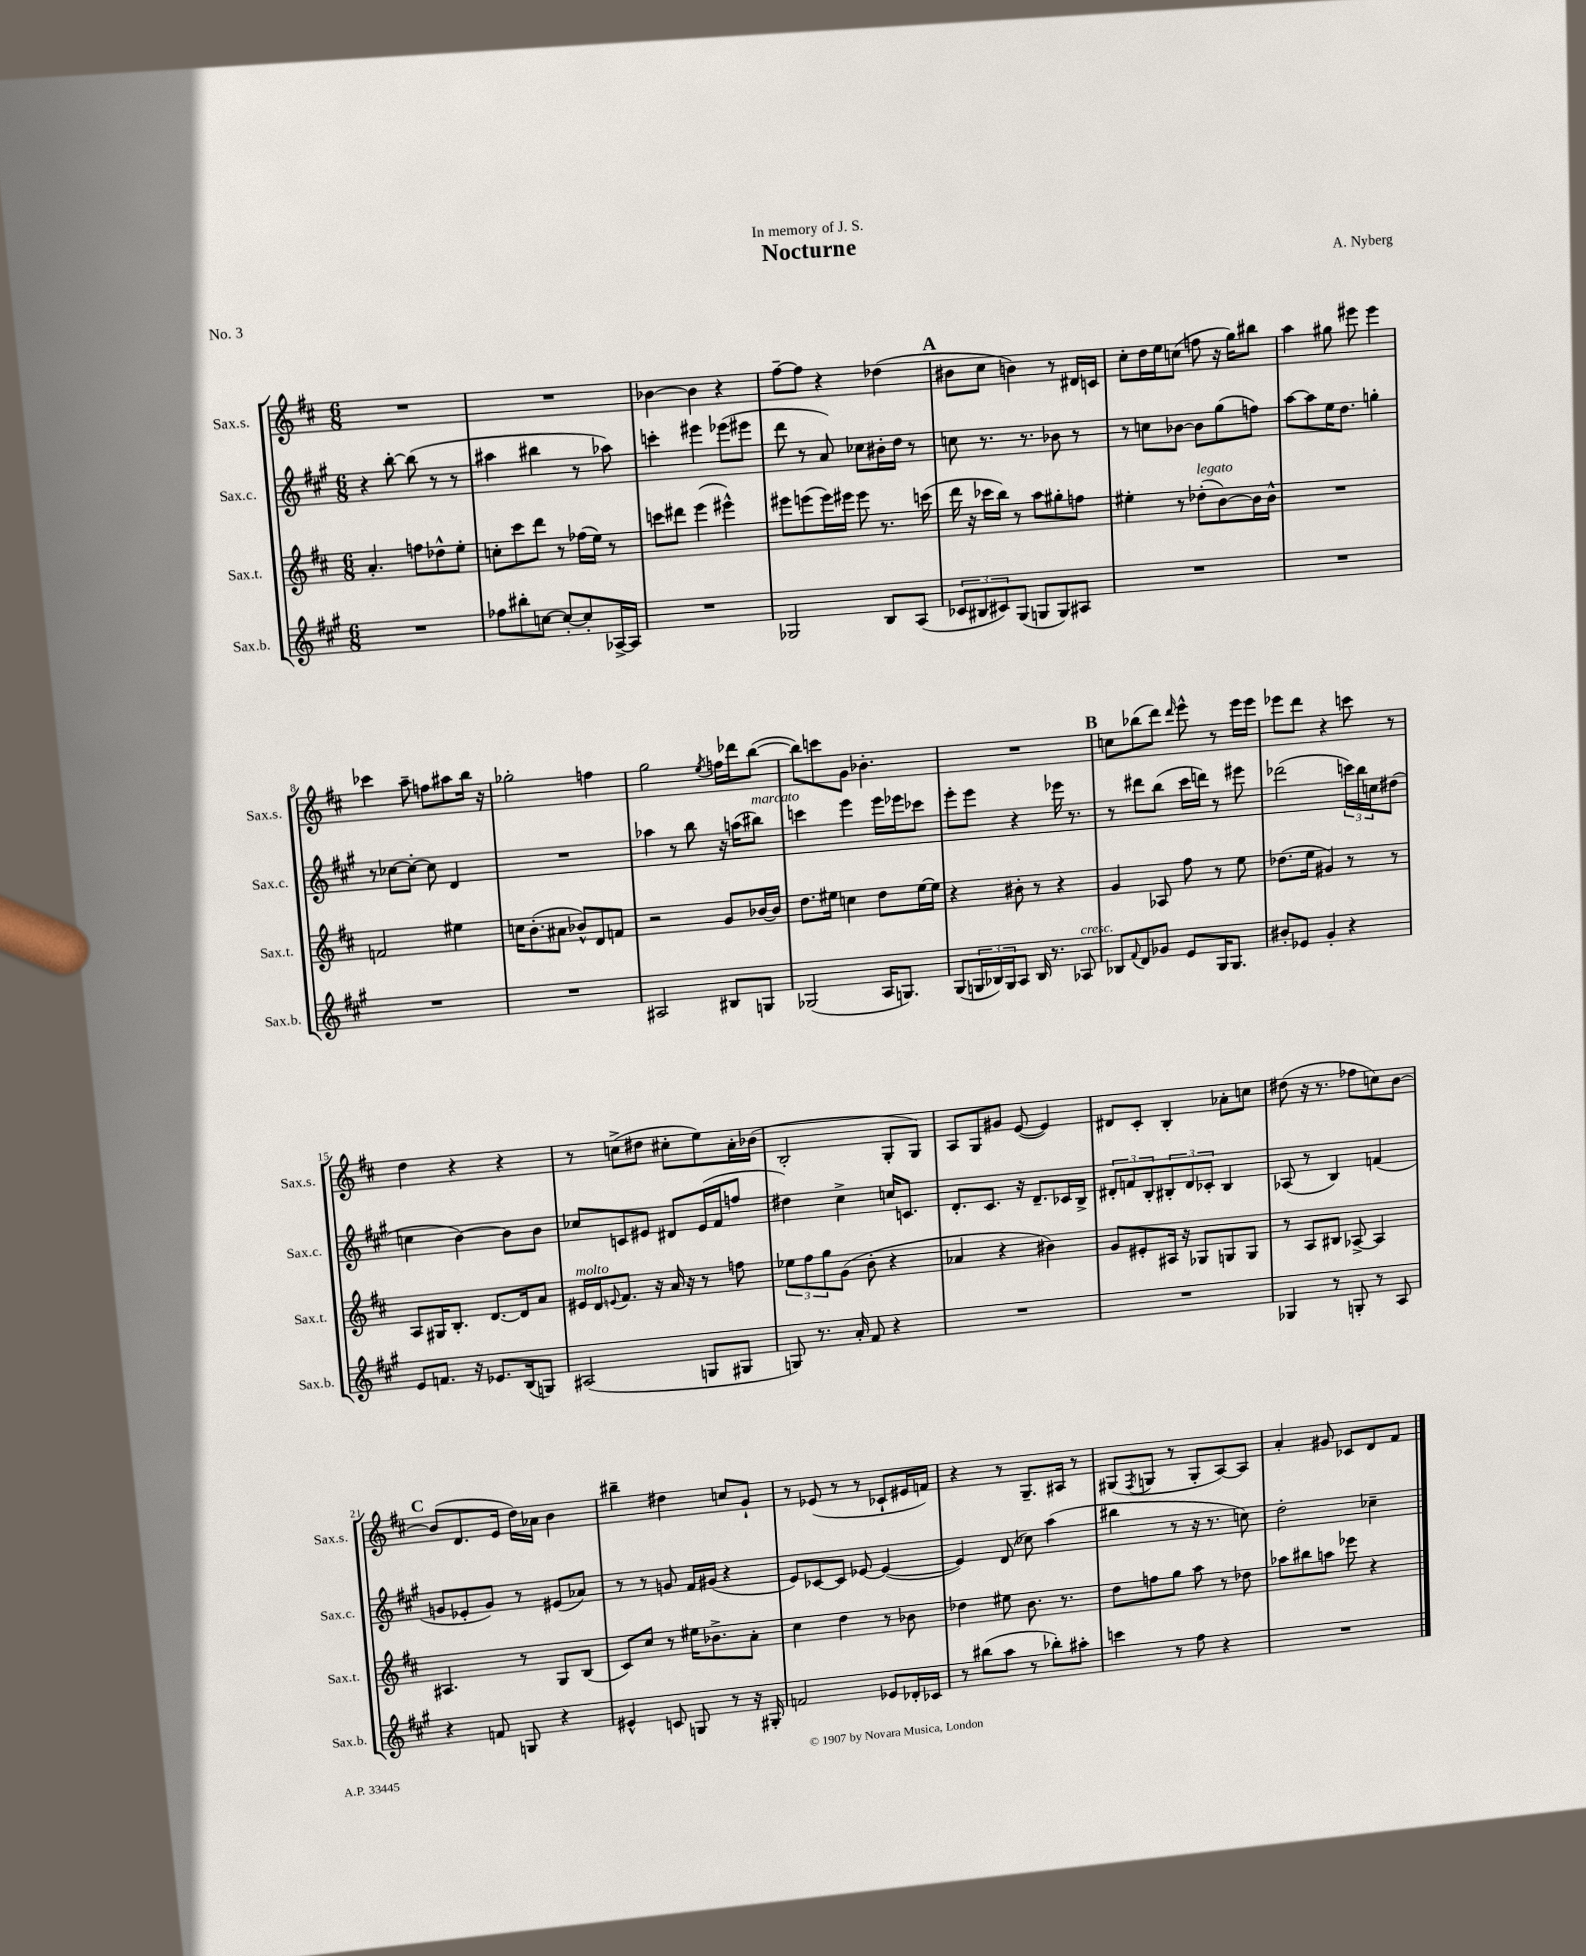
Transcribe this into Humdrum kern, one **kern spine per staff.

**kern	**kern	**kern	**kern
*staff4	*staff3	*staff2	*staff1
*clefG2	*clefG2	*clefG2	*clefG2
*k[f#c#g#]	*k[f#c#]	*k[f#c#g#]	*k[f#c#]
*M6/8	*M6/8	*M6/8	*M6/8
2.r	4.a'	4r	2.r
.	.	[8bb'	.
.	8ff	(8bb]	.
.	8dd-^^	8r	.
.	8ee'	8r	.
=	=	=	=
8ff-	8cc'	4aa#	2.r
8bb#'	8ccc#	.	.
[8cc	8ddd	4bb#	.
8cc'_	8r	.	.
8cc']	(16ff-	8r	.
.	16ee)	.	.
[16A-^	8r	8aa-)	.
16A-]	.	.	.
=	=	=	=
2.r	8ccc	4ccc'	[4b-
.	8ddd#	.	.
.	(4eee	4eee#	4b-]
.	4eee#^^)	(8eee-	4r
.	.	8eee#	.
=	=	=	=
2G-	8eee#	8ddd	[8ff#~
.	(8eee	8r	8ff#]
.	16eee)	8a)	4r
.	16eee#	.	.
.	8eee#	8cc-	.
8B	8.r	16b#'	(4dd-
.	.	16dd	.
(8A	.	8r	.
.	(16ccc	.	.
=	=	=	=
12c-	16ddd	8cc	8b#
.	16r	.	.
12B#	.	.	.
.	16ccc-	8.r	8cc#
12c#)	.	.	.
.	16bb)	.	.
(8G#	8r	.	4b)
.	.	8.r	.
8G	8aa	.	.
8G)	8gg#'	8b-	8r
8A#	8ff	8r	16d#
.	.	.	16c
=	=	=	=
2.r	4ee#'	8r	8cc#'
.	.	8cc	16dd
.	.	.	16ee
.	8r	[8b-	(8cc
.	(8dd-'	8b-]	8ff
.	[8b)	(8gg#	16r
.	.	.	16gg)
.	16b]	8ff)	8bb#
.	16b^^	.	.
=	=	=	=
2.r	2.r	[8aa	4aa
.	.	8aa]	.
.	.	16ee	8gg#
.	.	8.dd	.
.	.	.	8eee#
.	.	4gg'	4eee#
=	=	=	=
2.r	2f	8r	4ccc-
.	.	[8cc-	.
.	.	8cc-'_	8aa~
.	.	8cc-]	8ff
.	4ee#	4d	8aa#
.	.	.	16bb
.	.	.	16r
=	=	=	=
2.r	16cc	2.r	2gg-'
.	(8.b'	.	.
.	8a#	.	.
.	8b-^^)	.	.
.	8d	.	4ff
.	8f	.	.
=	=	=	=
2A#	2r	4aa-	2gg
.	.	8r	.
.	.	8bb	.
.	.	.	8qee
8B#	8g	16r	16ff
.	.	(16aa	16ddd-
8G	[16b-	8bb#)	([8bb
.	16b-]	.	.
=	=	=	=
(2G-	8.dd	4ccc	8bb])
.	.	.	8ccc
.	16ee#	.	.
.	4cc	4eee	8g
.	.	.	4.b-'
16A	8dd	16eee	.
8.G)	.	16eee-	.
.	[16ee#	8ccc-	.
.	16ee#]	.	.
=	=	=	=
(8G#	4r	8eee'	2.r
24G	.	8eee	.
24B-)	.	.	.
24G	.	.	.
8A	8b#'	4r	.
16B-	8r	.	.
8.r	.	.	.
.	4r	16eee-	.
.	.	8.r	.
8A-	.	.	.
=	=	=	=
8B-	4g	8r	8cc
8qqf#	.	.	.
8d	.	8ddd#	(8bb-
8g-	8A-	(8bb	8ddd)
.	.	.	16qqddd
8e	8ff#	16ccc#	8eee^^
.	.	16ddd)	.
16G#	8r	8r	8r
8.G#	.	.	.
.	8ee	8eee#	16eee
.	.	.	16eee
=	=	=	=
8b#'	(8.dd-	(2ddd-	8eee-
8e-	.	.	8ddd
.	16ee	.	.
4g#'	4g#)	.	4r
4r	8r	24ccc)	8ccc
.	.	24bb	.
.	.	24cc	.
.	8r	(8dd#	8r
=	=	=	=
8e	8A	4cc	4dd
8.f	16G#	.	.
.	8.B'	.	.
.	.	[4b)	4r
16r	.	.	.
8.e-	[8.d	.	.
.	.	8b]	4r
(16B	16d]	.	.
8G)	8a	8b	.
=	=	=	=
(2A#	16e#	8cc-	8r
.	16d	.	.
.	8qqe	.	.
.	8.f#	8c	(8cc^
.	.	8e#	8dd#
.	16r	.	.
.	16a	8d#	8cc#'
.	16r	.	.
8G	8r	(16e#	8ee)
.	.	16f#	.
8G#	8ff	8ff	16a'
.	.	.	(16b-
=	=	=	=
8G)	12ee-	4dd#)	2B'
.	12ff#	.	.
8.r	.	.	.
.	12gg	.	.
.	(8g	4cc#^	.
16a'	.	.	.
8f#	8b'	.	.
4r	4r	16cc	8G'
.	.	8.c	.
.	.	.	8G)
=	=	=	=
2.r	4a-	8.d'	8A
.	.	.	8G
.	.	8.c#	.
.	4r	.	8g#
.	.	16r	([8e
.	.	8.d~	.
.	4b#)	.	4e])
.	.	16c-	.
.	.	16B^	.
=	=	=	=
2.r	8g	12d#'	8d#
.	.	12f	.
.	8e#'	.	8c#'
.	.	12B'	.
.	16A#	12B#'	4B'
.	16r	.	.
.	.	12d#	.
.	8G-	.	.
.	.	12c-'	.
.	8G	4B#	8a-'
.	8G	.	8cc
=	=	=	=
4G-	8r	(8A-	(8dd#
.	8A	8r	16r
.	.	.	8.r
8r	8B#	4B)	.
8G'	[8A-^	.	8ff-
8r	4A-]	(4f	8cc)
8A	.	.	[8b
=	=	=	=
4r	4.A#	8g	(8b]
.	.	8e-'	8.d
8f	.	8g)	.
.	.	.	16e
8G	8r	8r	16dd)
.	.	.	16a-
4r	8G	(8e#	4b
.	(8B	8a-)	.
=	=	=	=
4e#^^	8c#)	8r	4bb#~
.	8cc#	8r	.
8c	8r	8g	4dd#
8G	16ee#	16f#	.
.	8.b-^	(16g#	.
8r	.	4r	8cc
16r	8a'	.	8g`
16G#'	.	.	.
=	=	=	=
2f	4cc#	8e)	8r
.	.	[8c-	(8e-
.	4dd	8c-]	8r
.	.	[8e-	8r
8e-	8r	(4e-_	8c-`
16d-'	8b-	.	16e#
16c-	.	.	16f)
=	=	=	=
8r	4dd-	4e-])	4r
(8bb#	.	.	.
8aa	8ee#	(8d	8r
8r	8.b	8cc-)	8.G~
8bb-')	.	(4aa	.
.	8.r	.	16A#
8aa#'	.	.	8r
=	=	=	=
4ccc	8dd	4bb#	(8G#
.	.	.	8qF#
.	8ff	.	8G
8r	8gg	8r	8r
8ff#	8aa	16r	8G'
.	.	8.r	.
4r	8r	.	[8A)
.	8dd-	8cc)	8A]
=	=	=	=
2.r	8aa-	2dd'	4a'
.	8bb#	.	.
.	8aa	.	8g#
.	8eee-	.	8c-
.	4r	4cc-~	8d
.	.	.	8f#
==	==	==	==
*-	*-	*-	*-
